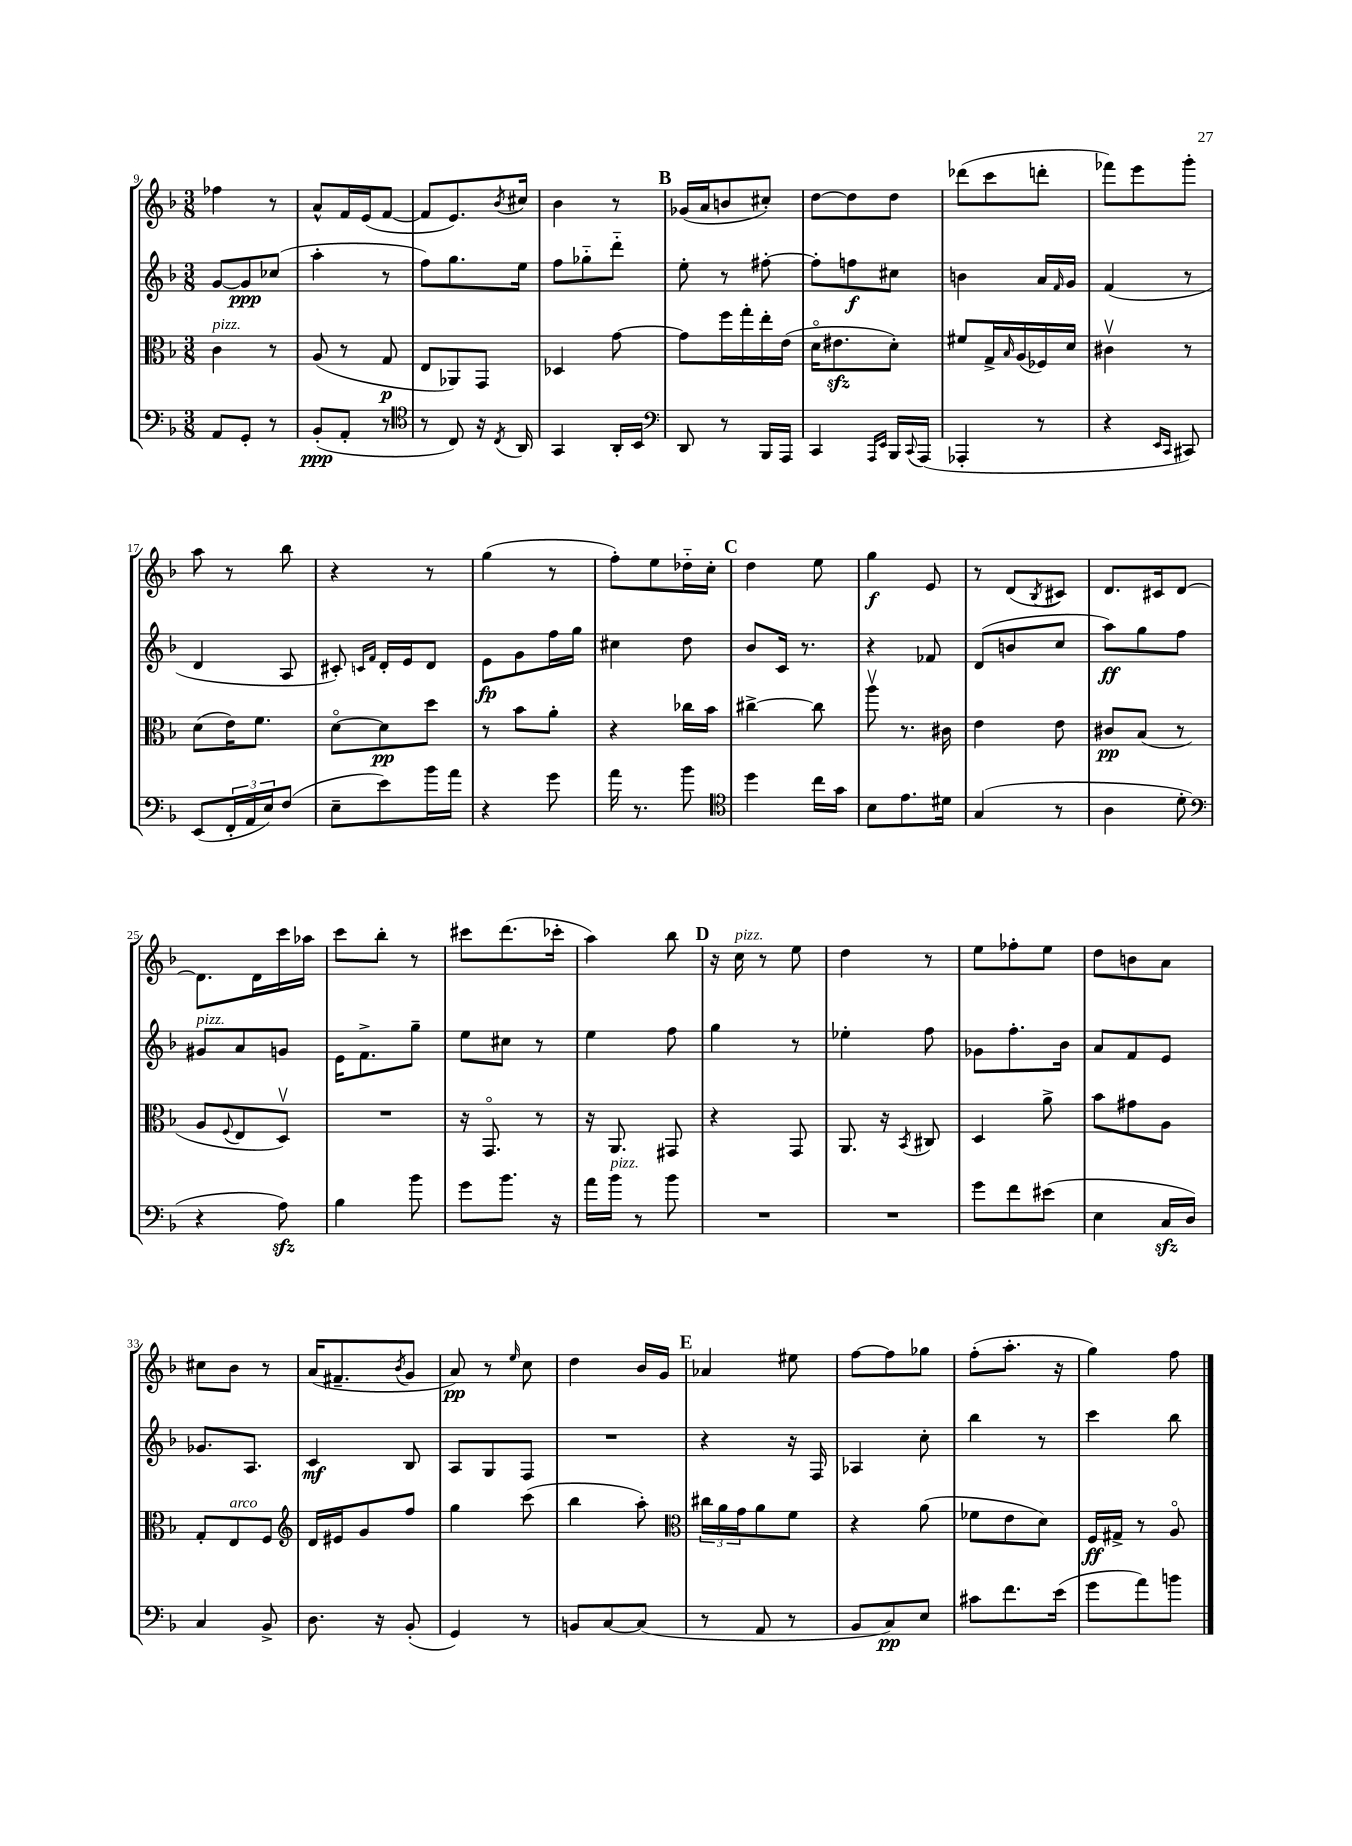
<<
\new StaffGroup <<
\new Staff = "s0" {
    \clef treble \key f \major \numericTimeSignature \time 3/8
    fes''4 r8 |
    a'8-^ f'16 e'16( f'8~ |
    f'8 e'8.) \acciaccatura { bes'8 } cis''16 |
    bes'4 r8 |
    \mark \markup { \bold "B" } ges'16( a'16 b'8 cis''8-.) |
    d''8~ d''8 d''8 |
    des'''8( c'''8 d'''8-. |
    fes'''8) e'''8 g'''8-. |
    a''8 r8 bes''8 |
    r4 r8 |
    g''4( r8 |
    f''8-.) e''8 des''16-_ c''16-. |
    \mark \markup { \bold "C" } d''4 e''8 |
    g''4\f e'8 |
    r8 d'8( \acciaccatura { bes8 } cis'8) |
    d'8. cis'16 d'8~ |
    d'8. d'16 c'''16 aes''16 |
    c'''8 bes''8-. r8 |
    cis'''8 d'''8.( ces'''16-. |
    a''4) bes''8 |
    \mark \markup { \bold "D" } r16 c''16^\markup { \italic "pizz." } r8 e''8 |
    d''4 r8 |
    e''8 fes''8-. e''8 |
    d''8 b'8 a'8 |
    cis''8 bes'8 r8 |
    a'16( fis'8.-- \acciaccatura { bes'8 } g'8 |
    a'8\pp) r8 \grace { e''16 } c''8 |
    d''4 bes'16 g'16 |
    \mark \markup { \bold "E" } aes'4 eis''8 |
    f''8~ f''8 ges''8 |
    f''8-.( a''8.-. r16 |
    g''4) f''8 \bar "|." |
}
\new Staff = "s1" {
    \clef treble \key f \major \numericTimeSignature \time 3/8
    g'8~ g'8\ppp ces''8( |
    a''4-. r8 |
    f''8) g''8. e''16 |
    f''8 ges''8-_ d'''8-_ |
    \mark \markup { \bold "B" } e''8-. r8 fis''8~-. |
    fis''8-. f''8\f cis''8 |
    b'4 a'16 \grace { f'16 } g'16 |
    f'4( r8 |
    d'4 a8 |
    cis'8-.) \grace { c'16 f'16 } d'16-. e'16 d'8 |
    e'8\fp g'8 f''16 g''16 |
    cis''4 d''8 |
    \mark \markup { \bold "C" } bes'8 c'16 r8. |
    r4 fes'8 |
    d'8( b'8 c''8 |
    a''8\ff) g''8 f''8 |
    gis'8^\markup { \italic "pizz." } a'8 g'8 |
    e'16 f'8.-> g''8-- |
    e''8 cis''8 r8 |
    e''4 f''8 |
    \mark \markup { \bold "D" } g''4 r8 |
    ees''4-. f''8 |
    ges'8 f''8.-. bes'16 |
    a'8 f'8 e'8 |
    ges'8. a8. |
    c'4\mf bes8 |
    a8 g8 f8 |
    R4. |
    \mark \markup { \bold "E" } r4 r16 f16 |
    aes4 c''8-. |
    bes''4 r8 |
    c'''4 bes''8 \bar "|." |
}
\new Staff = "s2" {
    \clef alto \key f \major \numericTimeSignature \time 3/8
    c'4^\markup { \italic "pizz." } r8 |
    a8( r8 g8\p |
    e8 aes,8) g,8 |
    des4 g'8~ |
    \mark \markup { \bold "B" } g'8 f''16 g''16-. e''16-. e'16( |
    d'16\flageolet eis'8.\sfz d'8-.) |
    fis'8 g16-> \grace { bes16 } a16( fes16) d'16 |
    cis'4\upbow r8 |
    d'8( e'16) f'8. |
    d'8~\flageolet d'8\pp d''8 |
    r8 bes'8 a'8-. |
    r4 ces''16 bes'16 |
    \mark \markup { \bold "C" } cis''4~-> cis''8 |
    a''8\upbow r8. cis'16 |
    e'4 e'8 |
    cis'8\pp bes8( r8 |
    a8 \appoggiatura { f8 } e8 d8\upbow) |
    R4. |
    r16 g,8.\flageolet r8 |
    r16 a,8. gis,8 |
    \mark \markup { \bold "D" } r4 g,8 |
    a,8. r16 \acciaccatura { bes,8 } cis8 |
    d4 a'8-> |
    bes'8 gis'8 a8 |
    g8-. e8^\markup { \italic "arco" } f8 |
    \clef treble d'16 eis'16 g'8 f''8 |
    g''4 c'''8( |
    bes''4 a''8-.) |
    \mark \markup { \bold "E" } \clef alto \tuplet 3/2 { cis''16 a'16 g'16 } a'8 f'8 |
    r4 a'8( |
    fes'8 e'8 d'8) |
    f16\ff gis16-> r8 a8\flageolet \bar "|." |
}
\new Staff = "s3" {
    \clef bass \key f \major \numericTimeSignature \time 3/8
    a,8 g,8-. r8 |
    bes,8-.\ppp( a,8-. r8 |
    \clef tenor r8 c8) r16 \acciaccatura { c8 } a,16 |
    g,4 a,16-. bes,16 |
    \mark \markup { \bold "B" } \clef bass d,8 r8 bes,,16 a,,16 |
    c,4 \grace { a,,16 e,16 } bes,,16 \appoggiatura { c,8 } a,,16( |
    aes,,4-. r8 |
    r4 \grace { e,16 c,16 } cis,8) |
    e,8( \tuplet 3/2 { f,16-. a,16 e16) } f8( |
    e8-- e'8) bes'16 a'16 |
    r4 g'8 |
    a'16 r8. bes'8 |
    \mark \markup { \bold "C" } \clef tenor d''4 c''16 g'16 |
    bes8 e'8. dis'16 |
    g4( r8 |
    a4 d'8-. |
    \clef bass r4 a8\sfz) |
    bes4 bes'8 |
    g'8 bes'8. r16 |
    a'16 bes'16^\markup { \italic "pizz." } r8 bes'8 |
    \mark \markup { \bold "D" } R4. |
    R4. |
    g'8 f'8 eis'8( |
    e4 c16\sfz d16) |
    c4 bes,8-> |
    d8. r16 bes,8-.( |
    g,4) r8 |
    b,8 c8~ c8( |
    \mark \markup { \bold "E" } r8 a,8 r8 |
    bes,8 c8\pp) e8 |
    cis'8 f'8. e'16( |
    g'8 a'8) b'8 \bar "|." |
}
>>
>>
\layout { \context { \Score currentBarNumber = #9 } }
